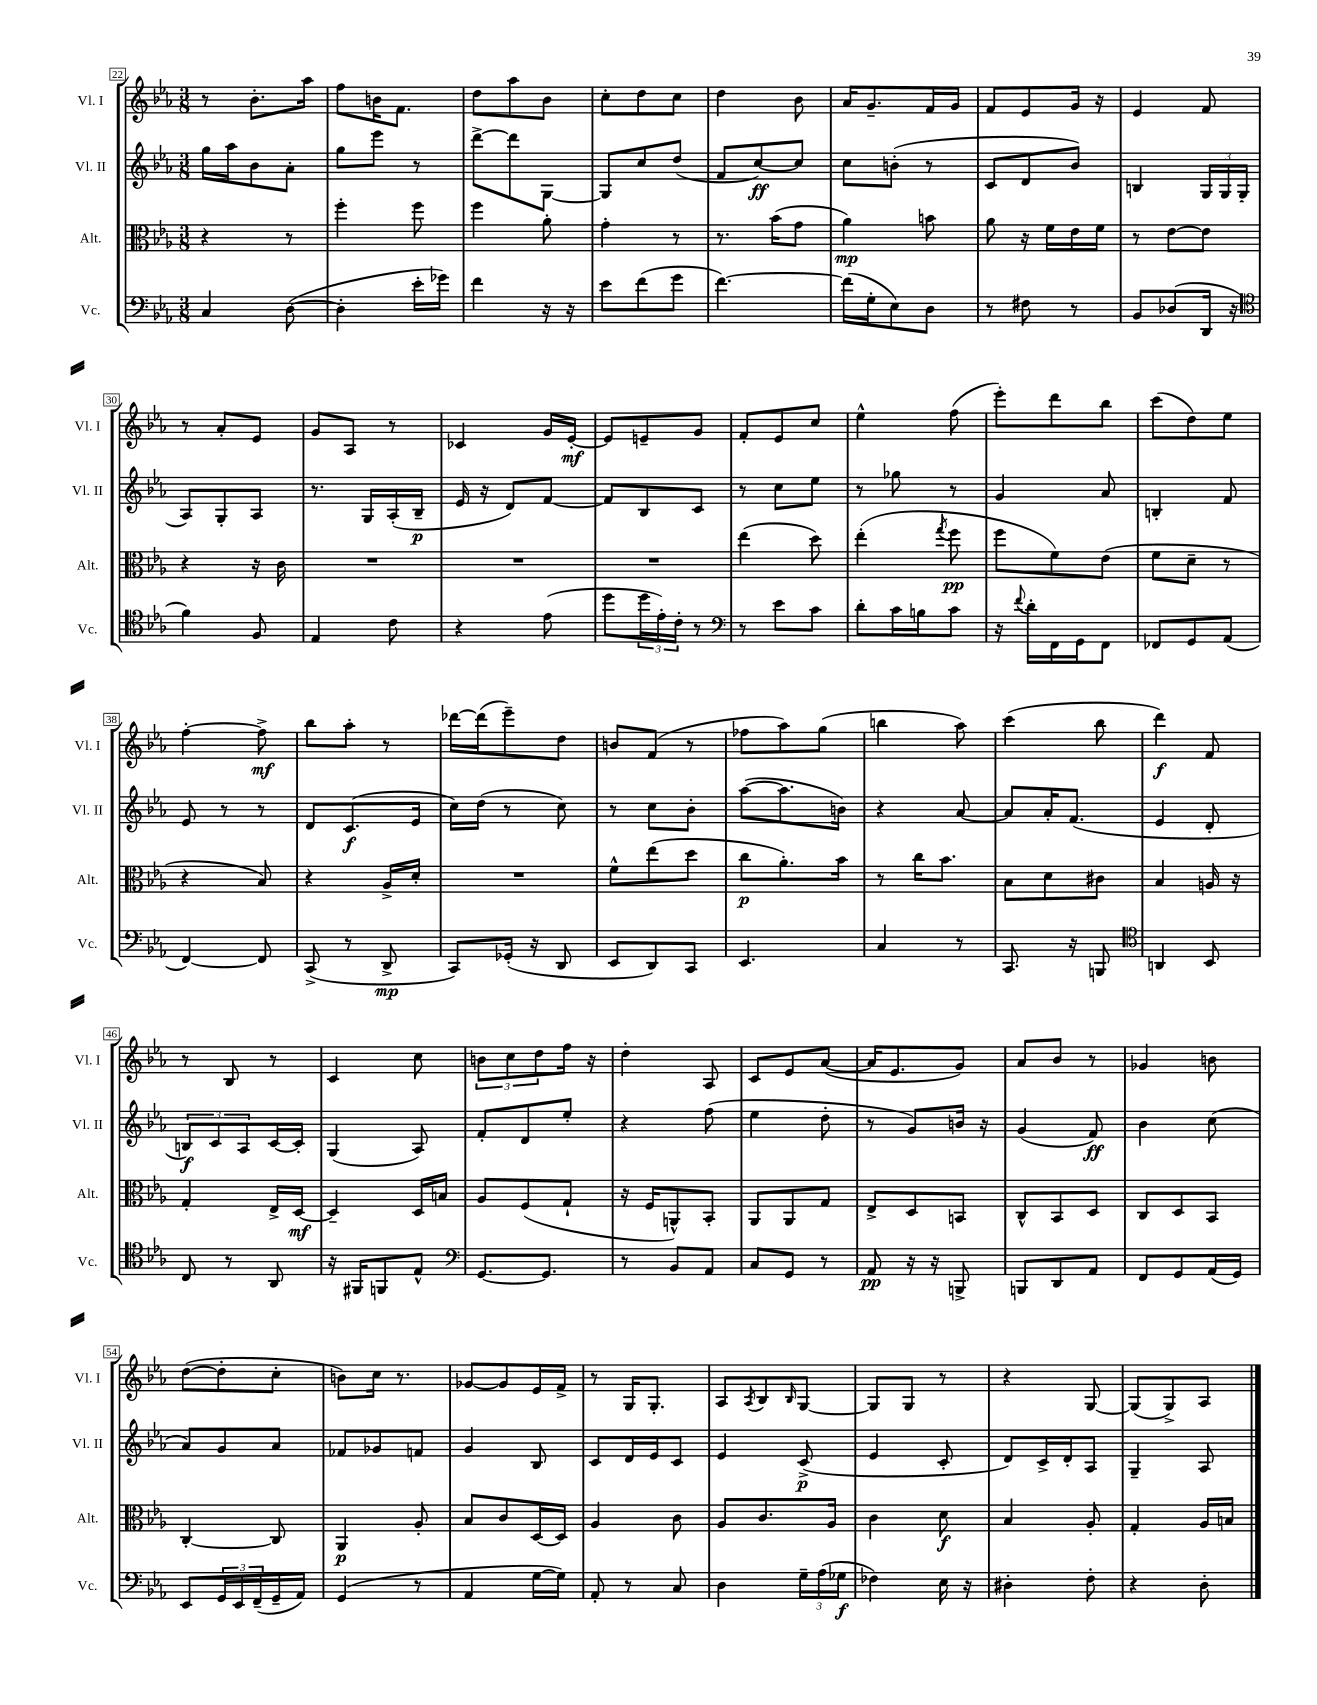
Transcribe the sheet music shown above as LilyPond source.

<<
\new StaffGroup <<
\new Staff = "s0" \with { instrumentName = "Vl. I" shortInstrumentName = "Vl. I" } {
    \clef treble \key ees \major \numericTimeSignature \time 3/8
    r8 bes'8.-. aes''16 |
    f''8 b'16 f'8. |
    d''8 aes''8 bes'8 |
    c''8-. d''8 c''8 |
    d''4 bes'8 |
    aes'16 g'8.-- f'16 g'16 |
    f'8 ees'8 g'16 r16 |
    ees'4 f'8 |
    r8 aes'8-. ees'8 |
    g'8 aes8 r8 |
    ces'4 g'16 ees'16~-.\mf |
    ees'8 e'8-- g'8 |
    f'8-. ees'8 c''8 |
    ees''4-^ f''8( |
    ees'''8-.) d'''8 bes''8 |
    c'''8( d''8) ees''8 |
    f''4~-. f''8->\mf |
    bes''8 aes''8-. r8 |
    des'''16~ des'''16( ees'''8--) d''8 |
    b'8 f'8( r8 |
    fes''8 aes''8) g''8( |
    b''4 aes''8) |
    c'''4( bes''8 |
    d'''4\f) f'8 |
    r8 bes8 r8 |
    c'4 c''8 |
    \tuplet 3/2 { b'8 c''8 d''8 } f''16 r16 |
    d''4-. aes8 |
    c'8 ees'8 aes'8~( |
    aes'16 ees'8. g'8) |
    aes'8 bes'8 r8 |
    ges'4 b'8 |
    d''8~( d''8-. c''8-. |
    b'8) c''16 r8. |
    ges'8~ ges'8 ees'16 f'16-> |
    r8 g16 g8.-. |
    aes8 \acciaccatura { aes8 } bes8 \grace { bes16 } g8~ |
    g8 g8 r8 |
    r4 g8~ |
    g8( g8->) aes8 \bar "|." |
}
\new Staff = "s1" \with { instrumentName = "Vl. II" shortInstrumentName = "Vl. II" } {
    \clef treble \key ees \major \numericTimeSignature \time 3/8
    g''16 aes''16 bes'8 aes'8-. |
    g''8 ees'''8 r8 |
    d'''8~-> d'''8 g8~ |
    g8 c''8 d''8( |
    f'8 c''8~\ff) c''8 |
    c''8 b'8-.( r8 |
    c'8 d'8 bes'8) |
    b4 \tuplet 3/2 { g16 g16 g16( } |
    aes8) g8-. aes8 |
    r8. g16 aes16-.( bes16--\p |
    ees'16 r16 d'8) f'8~ |
    f'8 bes8 c'8 |
    r8 c''8 ees''8 |
    r8 ges''8 r8 |
    g'4 aes'8 |
    b4-. f'8 |
    ees'8 r8 r8 |
    d'8 c'8.\f( ees'16 |
    c''16) d''16( r8 c''8) |
    r8 c''8 bes'8-. |
    aes''8~( aes''8. b'16) |
    r4 aes'8~ |
    aes'8 aes'16-. f'8.( |
    ees'4 d'8-. |
    \tuplet 3/2 { b8\f) c'8 aes8 } c'16~ c'16-. |
    g4( aes8) |
    f'8-. d'8 ees''8-. |
    r4 f''8( |
    ees''4 d''8-. |
    r8 g'8) b'16 r16 |
    g'4( f'8\ff) |
    bes'4 c''8( |
    aes'8) g'8 aes'8 |
    fes'8 ges'8 f'8 |
    g'4 bes8 |
    c'8 d'16 ees'16 c'8 |
    ees'4 c'8->\p( |
    ees'4 c'8-. |
    d'8) c'16-> d'16-. aes8 |
    g4-- aes8 \bar "|." |
}
\new Staff = "s2" \with { instrumentName = "Alt." shortInstrumentName = "Alt." } {
    \clef alto \key ees \major \numericTimeSignature \time 3/8
    r4 r8 |
    f''4-. f''8 |
    f''4 aes'8-. |
    g'4-. r8 |
    r8. bes'16( g'8 |
    aes'4\mp) b'8 |
    aes'8 r16 f'16 ees'16 f'16 |
    r8 ees'8~ ees'8 |
    r4 r16 c'16 |
    R4. |
    R4. |
    R4. |
    ees''4( d''8) |
    ees''4-.( \acciaccatura { g''8 } f''8\pp |
    f''8 f'8) ees'8( |
    f'8 d'8-- r8 |
    r4 bes8) |
    r4 aes16-> d'16-. |
    R4. |
    f'8-^ ees''8( d''8 |
    c''8\p aes'8.-.) bes'16 |
    r8 c''16 bes'8. |
    bes8 d'8 cis'8 |
    bes4 a16 r16 |
    g4-. ees16-> d16~\mf |
    d4-- d16 b16 |
    aes8 f8( g8-! |
    r16 f16 a,8-^) bes,8-. |
    aes,8 aes,8 g8 |
    ees8-> d8 b,8 |
    c8-^ bes,8 d8 |
    c8 d8 bes,8 |
    c4~-. c8 |
    aes,4\p aes8-. |
    bes8 c'8 d16~ d16 |
    aes4 c'8 |
    aes8 c'8. aes16 |
    c'4 d'8\f |
    bes4 aes8-. |
    g4-. aes16 b16 \bar "|." |
}
\new Staff = "s3" \with { instrumentName = "Vc." shortInstrumentName = "Vc." } {
    \clef bass \key ees \major \numericTimeSignature \time 3/8
    c4 d8~( |
    d4-. ees'16-. ges'16) |
    f'4 r16 r16 |
    ees'8 f'8( g'8 |
    f'4.~) |
    f'16( g16-. ees8) d8 |
    r8 fis8 r8 |
    bes,8 des8( d,16 r16 |
    \clef tenor f'4) f8 |
    ees4 c'8 |
    r4 ees'8( |
    d''8 \tuplet 3/2 { d''16 ees'16-.) c'16-. } r8 |
    \clef bass r8 ees'8 c'8 |
    d'8-. c'16 b16 c'8 |
    r16 \appoggiatura { f'8 } d'16-. f,16 g,16 f,8 |
    fes,8 g,8 aes,8( |
    f,4~) f,8 |
    c,8->( r8 d,8->\mp |
    c,8) ges,16-.( r16 d,8 |
    ees,8 d,8) c,8 |
    ees,4. |
    c4 r8 |
    c,8. r16 b,,8 |
    \clef tenor a,4 bes,8 |
    c8 r8 aes,8 |
    r16 fis,16 f,8 ees8-^ |
    \clef bass g,8.~ g,8. |
    r8 bes,8 aes,8 |
    c8 g,8 r8 |
    aes,8\pp r16 r16 b,,8-> |
    b,,8 d,8 aes,8 |
    f,8 g,8 aes,16( g,16) |
    ees,8 \tuplet 3/2 { g,16 ees,16 f,16--( } g,16-- aes,16) |
    g,4( r8 |
    aes,4 g16~ g16) |
    aes,8-. r8 c8 |
    d4 \tuplet 3/2 { g16-- aes16( ges16\f } |
    fes4) ees16 r16 |
    dis4-. f8-. |
    r4 d8-. \bar "|." |
}
>>
>>
\layout { \context { \Score currentBarNumber = #22 \override BarNumber.stencil = #(make-stencil-boxer 0.1 0.3 ly:text-interface::print) } }
